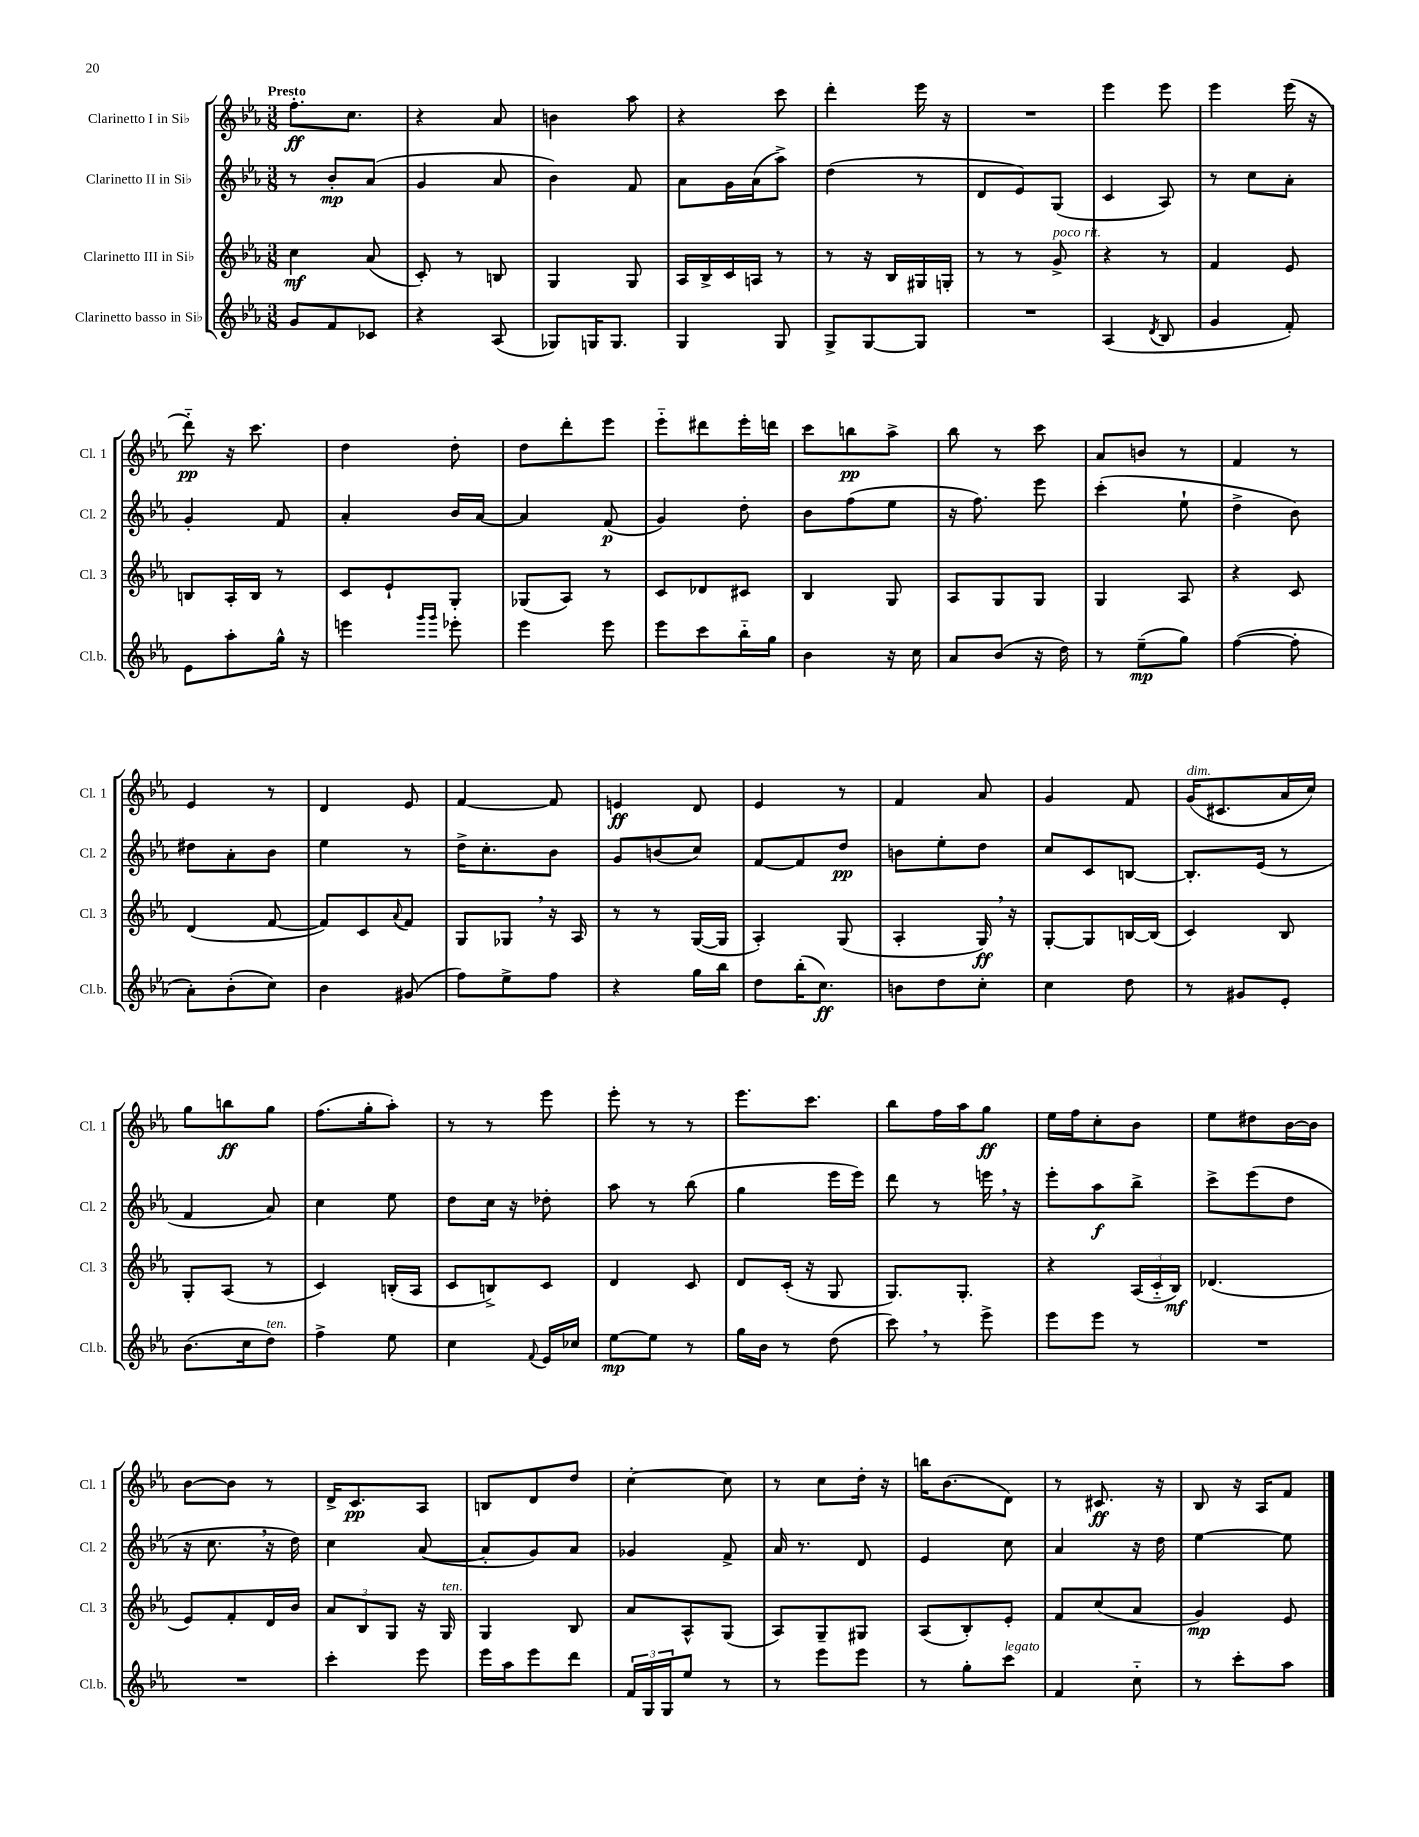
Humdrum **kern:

**kern	**kern	**kern	**kern
*staff4	*staff3	*staff2	*staff1
*clefG2	*clefG2	*clefG2	*clefG2
*k[b-e-a-]	*k[b-e-a-]	*k[b-e-a-]	*k[b-e-a-]
*M3/8	*M3/8	*M3/8	*M3/8
8g	4cc	8r	8.ff'
8f	.	8b-'	.
.	.	.	8.cc
8c-	(8a-	(8a-	.
=	=	=	=
4r	8c')	4g	4r
.	8r	.	.
(8A-	8B	8a-	8a-
=	=	=	=
8G-)	4G	4b-)	4b
16G	.	.	.
8.G	.	.	.
.	8G	8f	8aa-
=	=	=	=
4G	16A-	8a-	4r
.	16B-^	.	.
.	16c	16g	.
.	16A	(16a-	.
8G	8r	8aa-^)	8ccc
=	=	=	=
8G^	8r	(4dd	4ddd'
[8G	16r	.	.
.	16B-	.	.
8G]	16G#	8r	16eee-
.	16G'	.	16r
=	=	=	=
4.r	8r	8d	4.r
.	8r	8e-)	.
.	8g^	(8G	.
=	=	=	=
(4A-	4r	4c	4eee-
8qd	.	.	.
8B-	8r	8A-)	8eee-
=	=	=	=
4g	4f	8r	4eee-
.	.	8cc	.
8f')	8e-	8a-'	(16eee-
.	.	.	16r
=	=	=	=
8e-	8B	4g'	8ddd'~)
8aa-'	16A-'	.	16r
.	16B	.	8.ccc
16gg^^	8r	8f	.
16r	.	.	.
=	=	=	=
4eee	8c	4a-'	4dd
.	8e-`	.	.
16qqggg	.	.	.
16qqggg	.	.	.
8eee-'	8G'	16b-	8dd'
.	.	[16a-	.
=	=	=	=
4eee-	(8G-	4a-]	8dd
.	8A-)	.	8ddd'
8eee-	8r	(8f	8eee-
=	=	=	=
8eee-	8c	4g)	8eee-'~
8ccc	8d-	.	8ddd#
16bb-'~	8c#	8dd'	16eee-'
16gg	.	.	16ddd
=	=	=	=
4b-	4B-	8b-	8ccc
.	.	(8ff	8bb
16r	8G	8ee-	8aa-^
16cc	.	.	.
=	=	=	=
8a-	8A-	16r	8bb-
.	.	8.ff)	.
(8b-	8G	.	8r
16r	8G	8eee-	8ccc
16dd)	.	.	.
=	=	=	=
8r	4G	(4ccc'	8a-
(8ee-~	.	.	8b
8gg)	8A-	8ee-`	8r
=	=	=	=
([4ff	4r	4dd^	4f
8ff']	8c	8b-)	8r
=	=	=	=
8a-')	(4d	8dd#	4e-
(8b-'	.	8a-'	.
8cc)	[8f	8b-	8r
=	=	=	=
4b-	8f])	4ee-	4d
.	8c	.	.
.	8qqa-	.	.
(8g#	8f	8r	8e-
=	=	=	=
8ff)	8G	16dd^	[4f
.	.	8.cc'	.
8ee-^	8G-	.	.
8ff	16r	8b-	8f]
.	16A-	.	.
=	=	=	=
4r	8r	8g	4e
.	8r	(8b	.
16gg	([16G	8cc)	8d
16bb-	16G]	.	.
=	=	=	=
8dd	4A-')	[8f	4e-
(16bb-'	.	8f]	.
8.cc)	.	.	.
.	(8G	8dd	8r
=	=	=	=
8b	4A-'	8b	4f
8dd	.	8ee-'	.
8cc'	16G)	8dd	8a-
.	16r	.	.
=	=	=	=
4cc	[8G'	8cc	4g
.	8G]	8c	.
8dd	[16B	[8B	8f
.	(16B]	.	.
=	=	=	=
8r	4c)	8.B']	(16g
.	.	.	8.c#
8g#	.	.	.
.	.	(16e-	.
8e-'	8B-	8r	16a-
.	.	.	16cc)
=	=	=	=
(8.b-	8G'	4f	8gg
.	(8A-	.	8bb
16cc	.	.	.
8dd)	8r	8a-)	8gg
=	=	=	=
4ff^	4c)	4cc	(8.ff
.	.	.	16gg'
8ee-	(16B'	8ee-	8aa-')
.	16A-	.	.
=	=	=	=
4cc	8c	8dd	8r
.	8B^)	16cc	8r
.	.	16r	.
8qqf	.	.	.
16e-	8c	8dd-'	8eee-
16cc-	.	.	.
=	=	=	=
[8ee-	4d	8aa-	8eee-'
8ee-]	.	8r	8r
8r	8c	(8bb-	8r
=	=	=	=
16gg	8d	4gg	8.eee-
16b-	.	.	.
8r	(16c'	.	.
.	16r	.	8.ccc
(8dd	8G	16eee-	.
.	.	16eee-)	.
=	=	=	=
8ccc)	8.G)	8ddd	8bb-
8r	.	8r	16ff
.	8.G'	.	16aa-
8eee-^	.	16eee	8gg
.	.	16r	.
=	=	=	=
8eee-	4r	8eee-'	16ee-
.	.	.	16ff
8eee-	.	8aa-	8cc'
8r	(24A-	8bb-^	8b-
.	24c'~	.	.
.	24B-)	.	.
=	=	=	=
4.r	(4.d-	8ccc^	8ee-
.	.	(8eee-	8dd#
.	.	8dd	[16b-
.	.	.	16b-]
=	=	=	=
4.r	8e-)	16r	[8b-
.	.	8.cc	.
.	8f'	.	8b-]
.	16d	16r	8r
.	16b-	16dd)	.
=	=	=	=
4ccc'	12a-	4cc	16d^
.	.	.	8.c
.	12B-	.	.
.	12G	.	.
8eee-	16r	([8a-	8A-
.	16G	.	.
=	=	=	=
16eee-	4G	8a-']	8B
16aa-	.	.	.
8eee-	.	8g)	8d
8ddd	8B-	8a-	8dd
=	=	=	=
24f	8a-	4g-	[4cc'
24G	.	.	.
24G	.	.	.
8ee-	8A-^^	.	.
8r	(8G	8f^	8cc]
=	=	=	=
8r	8A-)	16a-	8r
.	.	8.r	.
8eee-	8G~	.	8cc
8eee-	8G#	8d	16dd'
.	.	.	16r
=	=	=	=
8r	(8A-	4e-	16bb
.	.	.	(8.b-
8gg'	8B-')	.	.
8ccc	8e-'	8cc	8d)
=	=	=	=
4f	8f	4a-	8r
.	(8cc	.	8.c#
8cc'~	8a-	16r	.
.	.	16dd	16r
=	=	=	=
8r	4g)	[4ee-	8B-
8ccc'	.	.	16r
.	.	.	16A-
8aa-	8e-	8ee-]	8f
==	==	==	==
*-	*-	*-	*-
